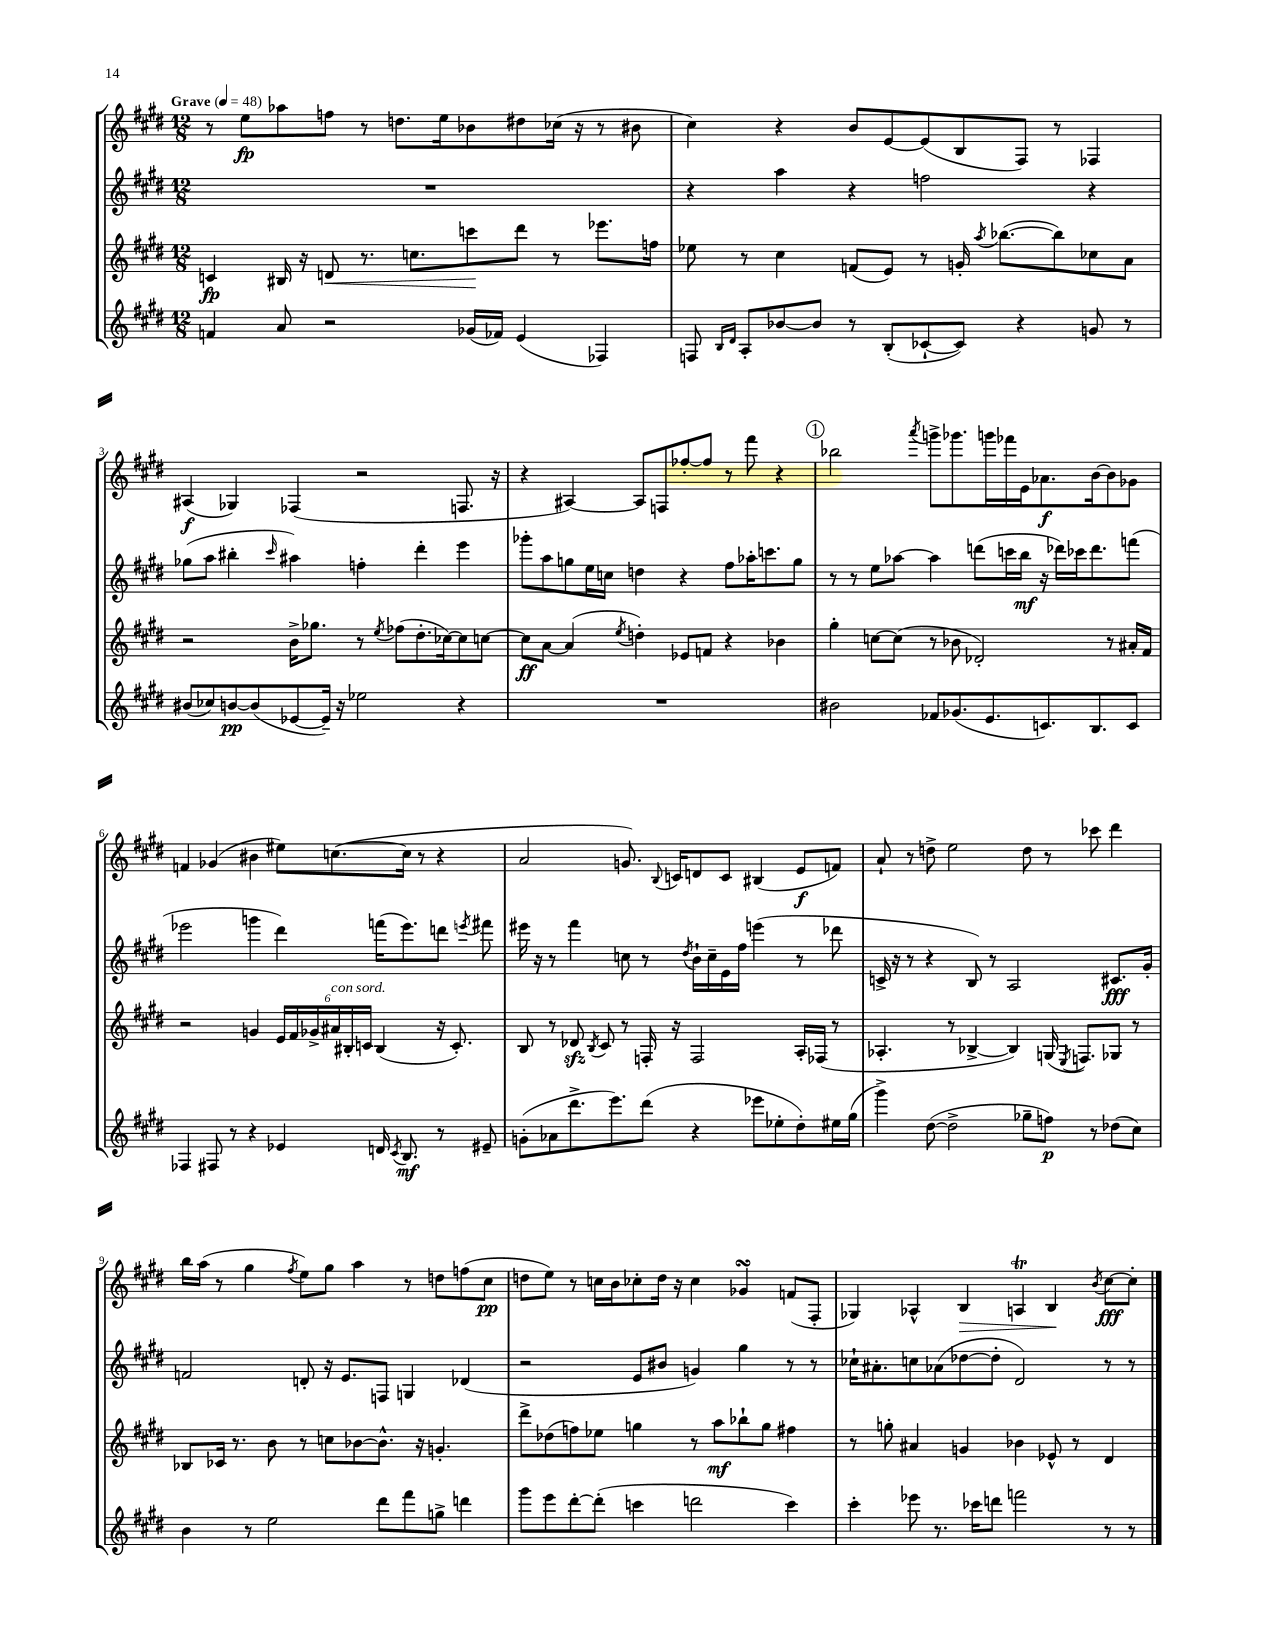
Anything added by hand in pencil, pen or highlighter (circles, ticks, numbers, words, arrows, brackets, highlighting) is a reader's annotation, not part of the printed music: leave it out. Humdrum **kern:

**kern	**kern	**kern	**kern
*staff4	*staff3	*staff2	*staff1
*clefG2	*clefG2	*clefG2	*clefG2
*k[f#c#g#d#]	*k[f#c#g#d#]	*k[f#c#g#d#]	*k[f#c#g#d#]
*M12/8	*M12/8	*M12/8	*M12/8
*MM48	*MM48	*MM48	*MM48
4f	4c	1.r	8r
.	.	.	8ee
8a	16B#	.	8aa-
.	16r	.	.
2r	8d	.	8ff
.	8.r	.	8r
.	.	.	8.dd
.	8.cc	.	.
.	.	.	16ee
(16g-	8ccc	.	8b-
16f-)	.	.	.
(4e	8ddd#	.	8dd#
.	8r	.	(16cc-
.	.	.	16r
4F-)	8.eee-	.	8r
.	.	.	8b#
.	16ff	.	.
=	=	=	=
8F	8ee-	4r	4cc#)
16qqB	.	.	.
16qqd#	.	.	.
8A'	8r	.	.
[8b-	4cc#	4aa	4r
8b-]	.	.	.
8r	(8f	4r	8b
(8B'	8e)	.	[8e
[8c-`	8r	2ff	(8e]
8c-])	16g'	.	8B
.	8qaa	.	.
.	([8.bb-	.	.
4r	.	.	8F#)
.	8bb-])	.	8r
8g	8cc-	4r	4F-
8r	8a	.	.
=	=	=	=
(8b#	2r	(8gg-	(4A#
8cc-)	.	8aa	.
[8b	.	4bb#'	4G-)
(8b]	.	.	.
.	.	16qqccc#	.
[8e-	16b^	4aa#)	(4F-
.	8.gg-	.	.
16e-~])	.	.	.
16r	.	.	.
2ee-	8r	4ff'	2r
.	8qee	.	.
.	(8ff-	.	.
.	8.dd#'	4ddd#'	.
.	[16cc-)	.	.
4r	8cc-]	4eee	8.F
.	[8cc	.	.
.	.	.	16r
=	=	=	=
1.r	8cc]	8ggg-'	4r
.	[8a	8aa	.
.	(4a]	8gg	[4A#)
.	.	16ee	.
.	.	16cc	.
.	8qee	.	.
.	4dd')	4dd	8A#]
.	.	.	8F
.	8e-	4r	[8ff-'
.	8f	.	8ff-]
.	4r	8ff#	8r
.	.	16aa-'	8fff#
.	.	8.ccc	.
.	4b-	.	4r
.	.	8gg	.
=	=	=	=
2b#	4gg#'	8r	2bb-
.	.	8r	.
.	[8cc	8ee	.
.	(8cc]	[8aa-	.
.	.	.	8qaaa
8f-	8r	4aa-]	8ggg^
(8.g-	8b-	.	8.ggg-
.	2d-')	(8ddd	.
8.e	.	.	16ggg
.	.	16ccc	16fff-
.	.	16bb	16e
8.c)	.	16r	8.a-
.	.	16ddd-)	.
.	.	16ccc-	.
8.B	.	8.ddd-	[16b
.	8r	.	8b]
8c	16a#'	(8fff	8g-
.	16f#	.	.
=	=	=	=
4F-	2r	2eee-	4f
8F#	.	.	(4g-
8r	.	.	.
4r	4g	4ggg	4b#
4e-	24e	4ddd#)	8ee#)
.	24f#	.	.
.	24g-^	.	.
.	24a#	.	([8.cc
.	24B#'	.	.
.	24c	.	.
16d	(4B#	(16fff	.
8qc#	.	.	.
8.B	.	8.eee-)	16cc]
.	.	.	8r
8r	16r	8ddd	4r
.	8.c')	.	.
.	.	8qeee	.
8e#~	.	8fff#	.
=	=	=	=
(8g'	8B	16eee#	2a
.	.	16r	.
8a-	8r	8r	.
8.ddd#^	8d-	4fff#	.
.	8qB	.	.
.	8c#	.	.
8.eee)	.	.	.
.	8r	8cc	8.g)
(8ddd#	16F'	8r	.
.	.	.	8qqB
.	16r	.	16c
.	.	8qdd#	.
4r	2F	16b`	8d
.	.	16cc~	.
.	.	16e	8c
.	.	16ff#	.
8eee-	.	(4eee	(4B#
8ee-'	.	.	.
8dd#')	16A'	8r	8e
.	(16F-	.	.
16ee#	8r	8ddd-	8f)
(16gg#	.	.	.
=	=	=	=
4ggg#^)	4.A-'	16c^	8a`
.	.	16r	.
.	.	8r	8r
([8dd#	.	4r	8dd^
2dd#^]	8r	.	2ee
.	[4B-^	8B)	.
.	.	8r	.
.	4B-])	2A	.
8gg-~	.	.	8dd
8ff)	(16G	.	8r
.	8qE	.	.
.	8.F)	.	.
8r	.	.	8ccc-
(8dd-	8G-	8.c#	4ddd#
8cc#)	8r	.	.
.	.	16g#'	.
=	=	=	=
4b	8B-	2f	16bb
.	.	.	(16aa
.	16c-	.	8r
.	8.r	.	.
8r	.	.	4gg#
2ee	8b	.	.
.	.	.	8qff#
.	8r	8d'	8ee)
.	8cc	16r	8gg#
.	.	8.e	.
.	[8b-	.	4aa
8ddd#	8.b-^^]	8F	.
8fff#	.	4G	8r
.	16r	.	.
8gg^	4.g'	.	8dd
4ddd	.	(4d-	(8ff
.	.	.	8cc#
=	=	=	=
8ggg#	8ddd#^	2r	8dd
8eee	(8dd-	.	8ee)
[8ddd#'	8ff)	.	8r
(8ddd#']	8ee-	.	16cc
.	.	.	16b
4ccc	4gg	8e	8cc-'
.	.	8b#	16dd
.	.	.	16r
2ddd	8r	4g)	4cc-
.	8aa	.	.
.	8bb-`	4gg#	4g-
.	8gg	.	.
4ccc)	4ff#	8r	(8f
.	.	8r	8F#'
=	=	=	=
4ccc#'	8r	16cc-`	4G-)
.	.	8.a#'	.
.	8gg'	.	.
8eee-	4a#	8cc	4A-^^
8.r	.	(8a-	.
.	4g	[8dd-	4B
16ccc-	.	.	.
8ddd	.	8dd-']	.
2fff	4b-	2d#)	4A
.	8e-^^	.	4B
.	8r	.	.
.	.	.	8qb
8r	4d#	8r	[8cc#
8r	.	8r	8cc#']
==	==	==	==
*-	*-	*-	*-
